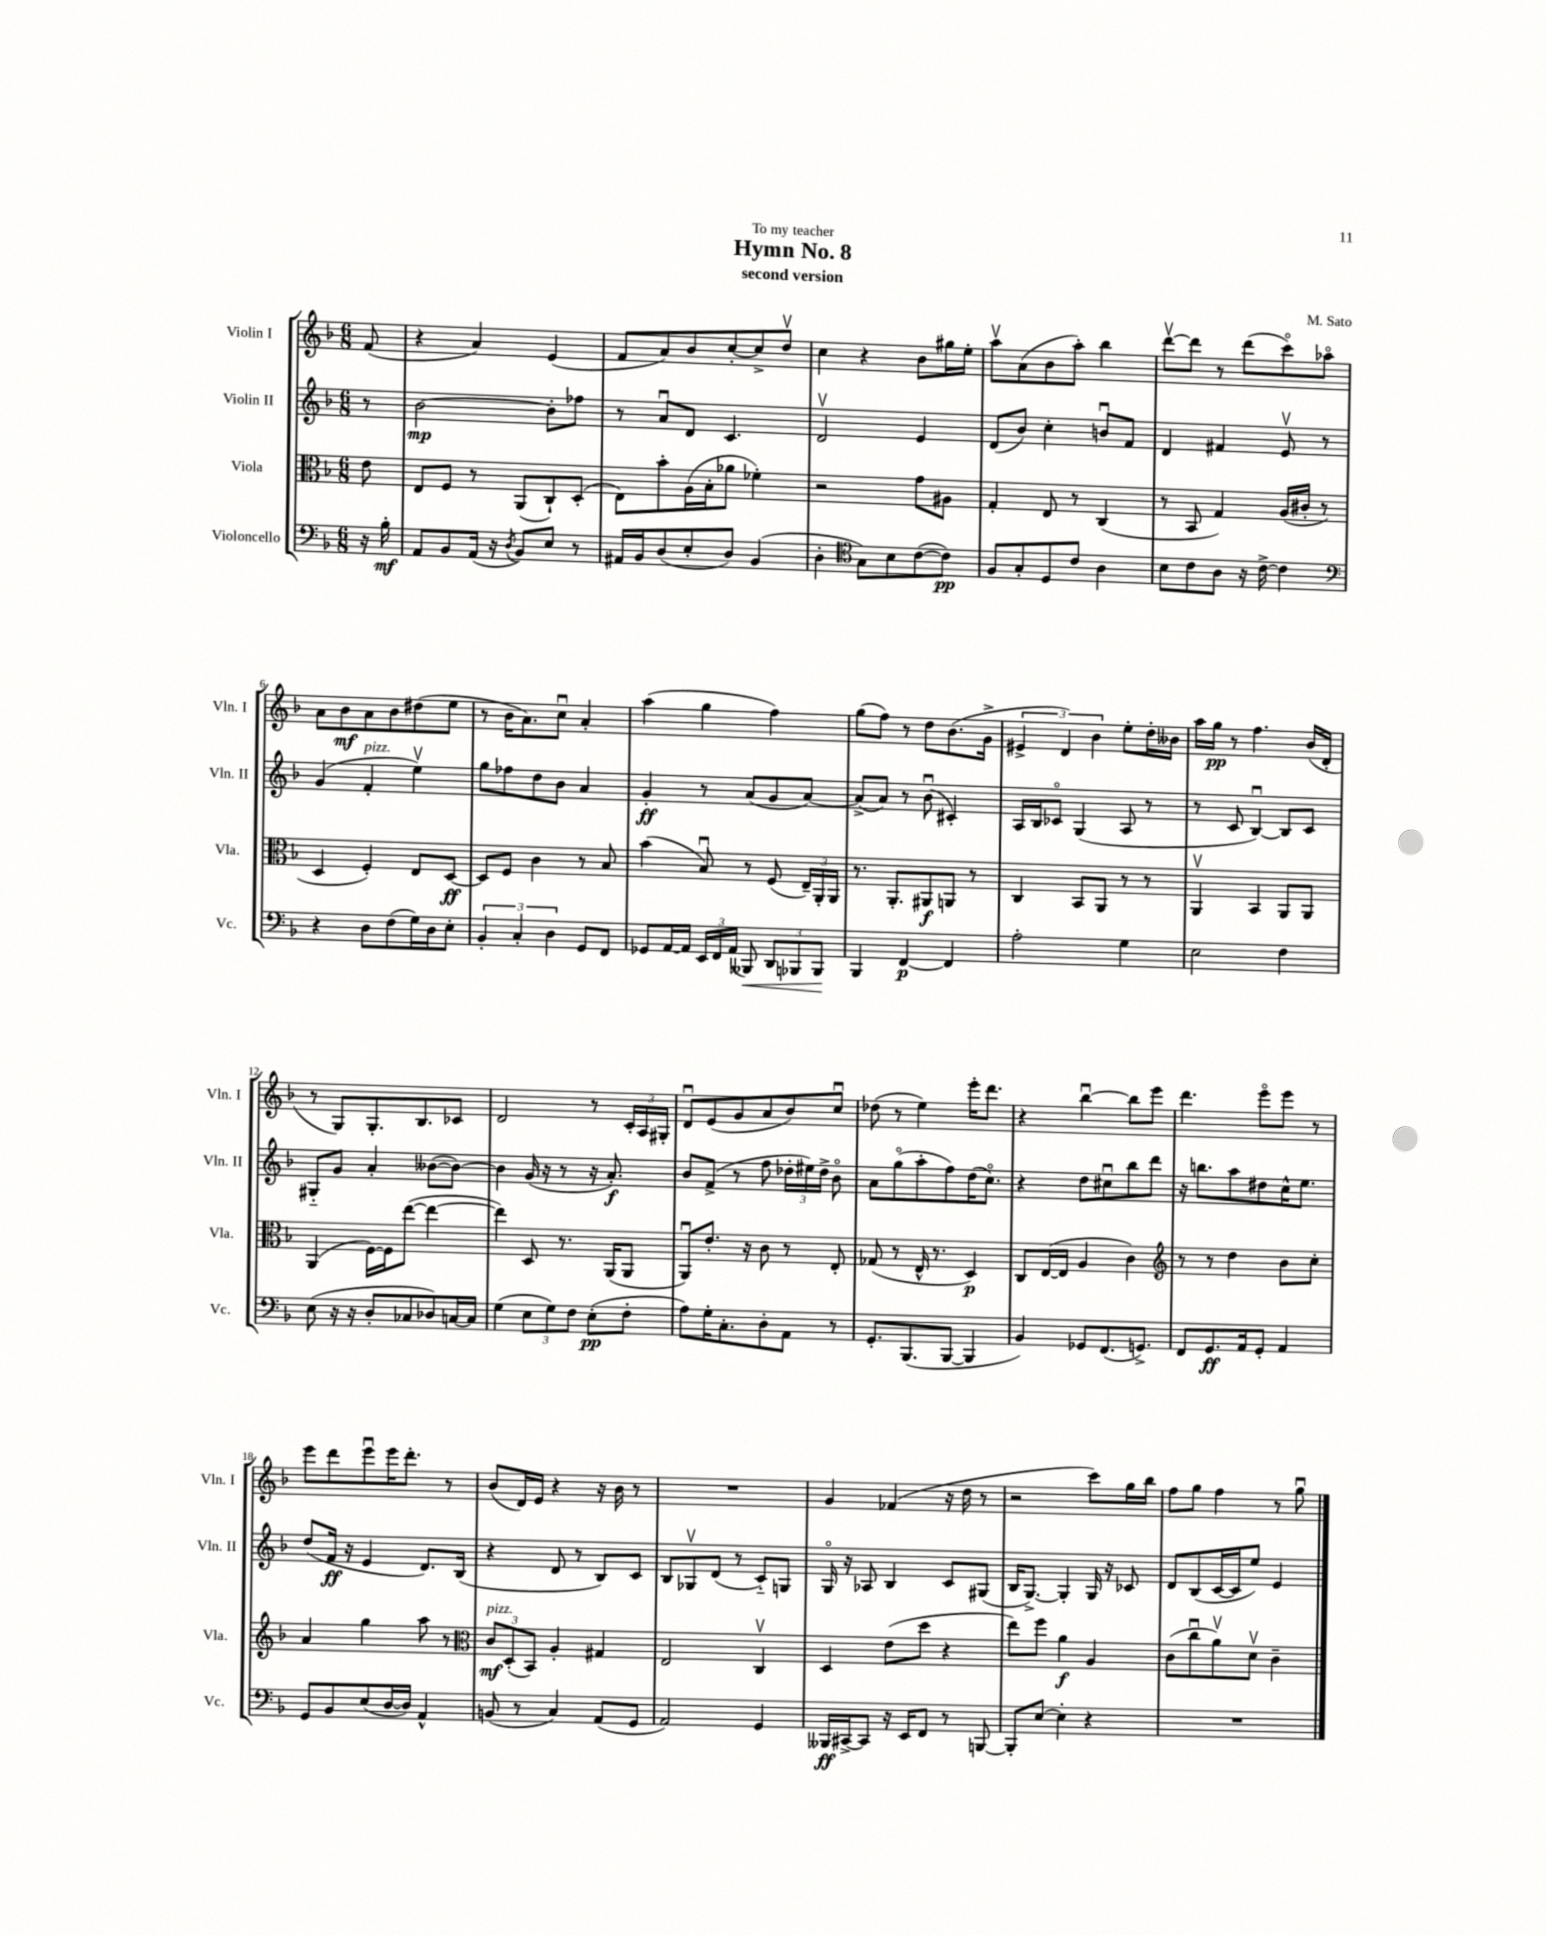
\header { title = "Hymn No. 8" composer = "M. Sato" subtitle = "second version" dedication = "To my teacher" }
<<
\new StaffGroup <<
\new Staff = "s0" \with { instrumentName = "Violin I" shortInstrumentName = "Vln. I" } {
    \clef treble \key f \major \numericTimeSignature \time 6/8 \partial 8
    \autoBeamOff f'8( |
    r4 a'4) e'4( |
    f'8[ a'8) bes'8 c''8~-. c''8-> d''8]\upbow |
    c''4 r4 bes'8[ gis''16 e''16]-. |
    a''8[\upbow a'8( bes'8 a''8]-.) bes''4 |
    d'''8[~\upbow d'''8] r8 d'''8[( c'''8\flageolet) aes''8]\flageolet |
    a'8[ bes'8\mf a'8 bes'8 dis''8( e''8] |
    r8 bes'16[ a'8.) c''8]\downbow a'4-. |
    a''4( g''4 f''4) |
    g''8[( f''8]) r8 d''8[ bes'8.( g'16]-> |
    \tuplet 3/2 { eis'4-> d'4) bes'4 } e''8[-. d''16-. beses'16] |
    a''16[ g''16]\pp r8 f''4. bes'16[( d'16]-. |
    r8 g8[) g8.-. bes8. ces'8] |
    d'2 r8 \tuplet 3/2 { c'16[-. a16 gis16]-. } |
    d'8[\downbow e'8( g'8 a'8 bes'8) c''8]\downbow |
    des''8( r8 e''4) e'''16[-. d'''8.] |
    r4 bes''4~\downbow bes''8[ e'''8] |
    d'''4. e'''8[\flageolet e'''8] r8 |
    e'''8[ d'''8 e'''8\downbow e'''16 d'''8.]-. r8 |
    bes'8[( d'16) e'16] r4 r16 bes'16 r8 |
    R2. |
    g'4 fes'4( r16 d''16 r8 |
    r2 c'''8[) g''16 bes''16] |
    f''8[ g''8] f''4 r8 g''8\downbow \bar "|." |
}
\new Staff = "s1" \with { instrumentName = "Violin II" shortInstrumentName = "Vln. II" } {
    \clef treble \key f \major \numericTimeSignature \time 6/8 \partial 8
    \autoBeamOff r8 |
    bes'2~\mp bes'8[-. fes''8] |
    r8 a'8[\downbow d'8] c'4. |
    d'2\upbow e'4 |
    d'8[( bes'8]) c''4-. b'8[\downbow f'8] |
    d'4 fis'4 e'8\upbow r8 |
    g'4( f'4-.^\markup { \italic "pizz." } e''4\upbow) |
    g''8[ fes''8 d''8 bes'8] a'4 |
    g'4-.\ff r8 a'8[( g'8 a'8]~) |
    a'8[->( a'8]) r8 bes'8\downbow( cis'4-.) |
    a16[ bes16 ces'8]\flageolet g4( a8 r8 |
    r8 c'8 bes4~\downbow) bes8[ c'8] |
    gis8[-_ g'8] a'4-. beses'8[~( beses'8]~) |
    beses'4 g'16( r16 r8 r16 a'8.-.\f) |
    bes'8[ f'8]->( r8 f''8 \tuplet 3/2 { des''16[-. eis''16) des''16]-> } bes'8\flageolet |
    a'8[ g''8\flageolet( a''8-. f''8) d''16( c''8.]\flageolet) |
    r4 d''8[ cis''8\downbow bes''8 d'''8] |
    r16 b''8.[ a''8 dis''8 c''16-^ e''8.] |
    d''8[( f'16]\ff r16 e'4 d'8.[) bes16]( |
    r4 d'8 r8 bes8[) c'8] |
    bes8[ ges8\upbow d'8]( r8 c'8[-_) g8] |
    g16\flageolet r16 aes8 bes4 c'8[ gis8]( |
    bes16[ g8.]~->) g4-. g16 r16 ces'8 |
    d'8[ bes8( c'16~ c'16 e''8]) e'4 \bar "|." |
}
\new Staff = "s2" \with { instrumentName = "Viola" shortInstrumentName = "Vla." } {
    \clef alto \key f \major \numericTimeSignature \time 6/8 \partial 8
    \autoBeamOff e'8 |
    e8[ f8] r8 a,8[( c8-!) d8]-.( |
    e8[) bes'8-. a16( bes16-. aes'8] fes'4-.) |
    r2 g'8[ ais8] |
    g4-. e8 r8 c4( |
    r8 bes,8 g4) a16[( cis'16]-. r8 |
    d4 f4-.) e8[ d8]~\ff |
    d8[ f8] c'4 r8 bes8 |
    bes'4( bes8\downbow) r8 f8( \tuplet 3/2 { e16[--) a,16-. a,16] } |
    r8. a,8.[-. ais,8\f a,8] r8 |
    c4 bes,8[ a,8] r8 r8 |
    a,4\upbow bes,4 a,8[ a,8] |
    a,4( f16[~) f16 e''8]~( e''4~ |
    e''4) d8 r8. a,16[( a,8] |
    a,8[\downbow) e'8.]-. r16 c'8 r8 e8-. |
    ges8( r8 e16-^ r8. d4\p) |
    c8[ e16~( e16] a4 c'4) |
    \clef treble r8 r8 d''4 bes'8[ c''8]-. |
    a'4 g''4 a''8 r8 |
    \clef alto \tuplet 3/2 { c'8[\mf^\markup { \italic "pizz." } d8-.( bes,8]) } a4-. gis4 |
    e2 c4\upbow |
    d4 e'8[( d''8] r4 |
    e''8[) f''8] a'4\f a4 |
    c'8[( c''8\downbow a'8\upbow) d'8]\upbow c'4-- \bar "|." |
}
\new Staff = "s3" \with { instrumentName = "Violoncello" shortInstrumentName = "Vc." } {
    \clef bass \key f \major \numericTimeSignature \time 6/8 \partial 8
    \autoBeamOff r16 bes16-.\mf |
    a,8[ bes,8 a,16]( r16 \acciaccatura { d8 } bes,8[) e8] r8 |
    ais,16[ bes,16 d8( e8-. d8]) bes,4( |
    d4-. \clef tenor g8[) bes8 c'8~( c'8]\pp) |
    f8[ g8-. d8 c'8] a4 |
    bes8[ c'8 a8] r16 c'16~-> c'4 |
    \clef bass r4 d8[ f8( g16) d16 e8]-. |
    \tuplet 3/2 { bes,4-. c4-. d4 } g,8[ f,8] |
    ges,8[ a,16~ a,16] \tuplet 3/2 { e,16[ f,16 a,16]( } beses,,8\<) \tuplet 3/2 { d,8[ bes,,8 bes,,8]\! } |
    bes,,4 f,4~\p f,4 |
    a2-. g4 |
    e2 f4 |
    e8( r16 r16 d8[-. ces8 des8) c16~ c16] |
    g4( \tuplet 3/2 { e8[ g8) f8] } e8[-.\pp( f8]-. |
    a8[) g16-. c8.-. d8-. a,8] r8 |
    g,8.[-. bes,,8.( bes,,8]~ bes,,4 |
    bes,4) ges,8[ f,8.( g,8.]->) |
    f,8[ g,8.\ff a,16 g,8]-. a,4 |
    g,8[ bes,8 e8( d16~ d16]) a,4-^ |
    b,8( r8 c4) a,8[( g,8] |
    a,2) g,4 |
    beses,,16[\ff cis,16~-> cis,8] r16 e,16[ f,8] r8 b,,8~ |
    b,,8[-. e8]~ e4-. r4 |
    R2. \bar "|." |
}
>>
>>
